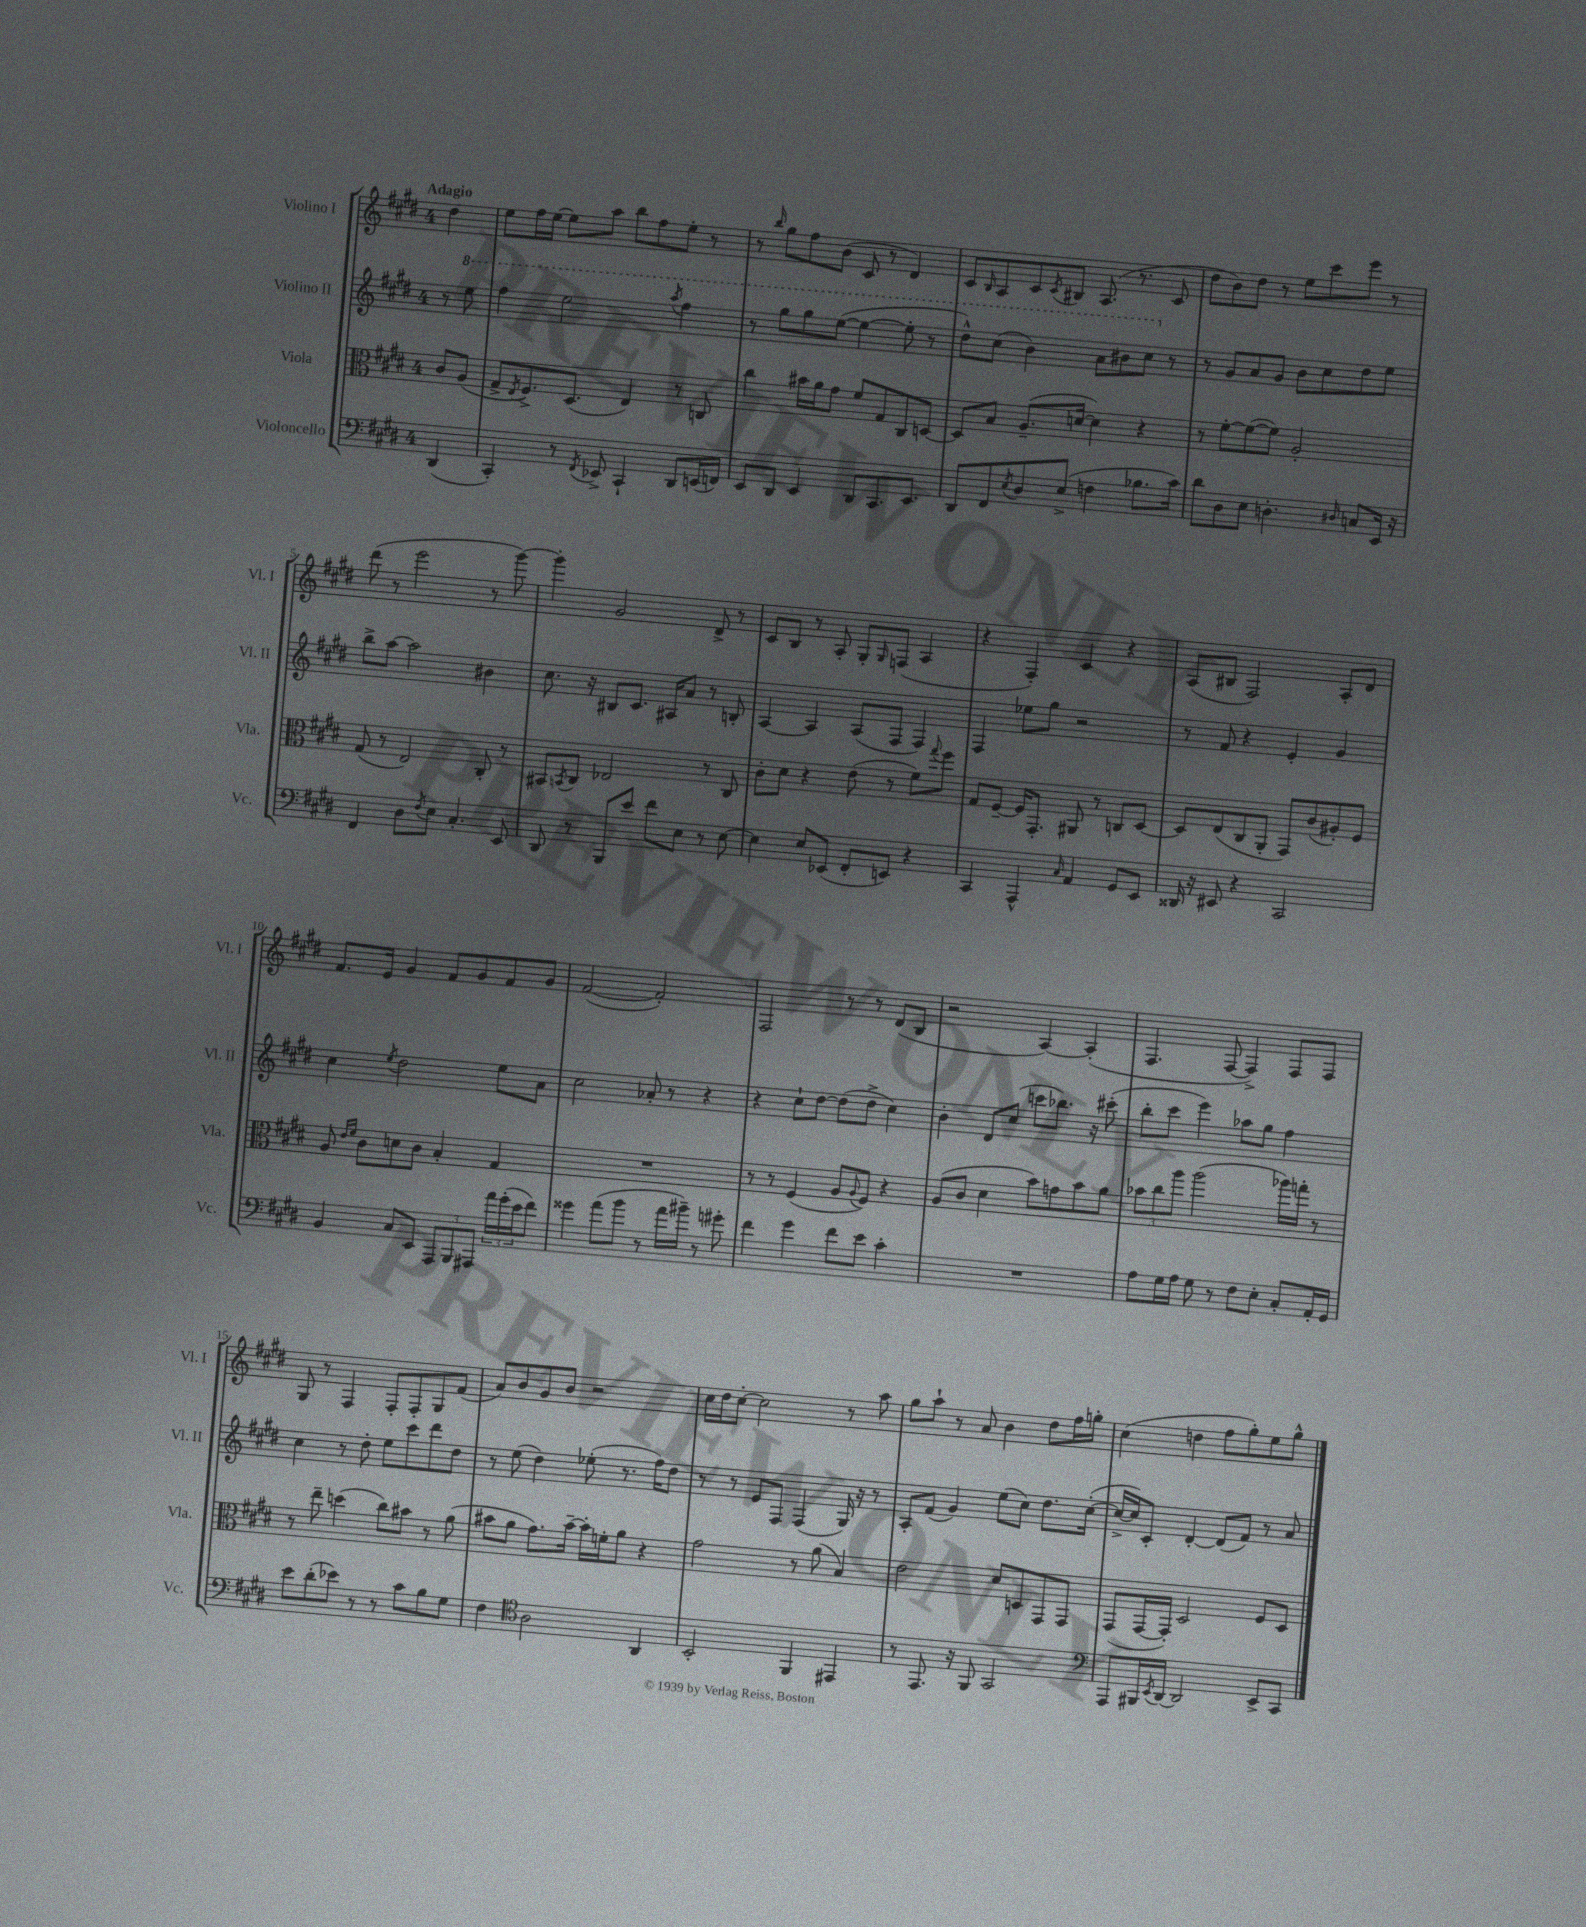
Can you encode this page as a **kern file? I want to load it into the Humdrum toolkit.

**kern	**kern	**kern	**kern
*part4	*part3	*part2	*part1
*staff4	*staff3	*staff2	*staff1
*I"Violoncello	*I"Viola	*I"Violino II	*I"Violino I
*I'Vc.	*I'Vla.	*I'Vl. II	*I'Vl. I
*clefF4	*clefC3	*clefG2	*clefG2
*k[f#c#g#d#]	*k[f#c#g#d#]	*k[f#c#g#d#]	*k[f#c#g#d#]
*M4/4	*M4/4	*M4/4	*M4/4
=	=	=	=
!	!	!	!LO:TX:a:B:t=Adagio
(4DD#/	8c#/L	8r	4dd#\
*	*	*8va	*
.	(8A/J	8eee\	.
=1	=1	=1	=1
4CC#'/)	8G#^/L	4fff#\	8ee\L
.	8qE/	.	.
.	8.F#^/)	.	16ff#\L
.	.	.	[16ee\JJ
8r	.	2eee\	8ee\L]
.	(8.D#/J	.	.
8qFF#/	.	.	.
8EE-X^/	.	.	8aa\J
4CC#`/	4E/)	.	8bb\L
.	.	.	8ff#\
.	.	8qaaa/	.
8DD#/L	8r	4fff#\	8ee'\J
(16EEn/L	8Cn/	.	8r
16FFn/JJ)	.	.	.
=2	=2	=2	=2
8EE/L	4cc#\	8r	8r
.	.	.	16qqbb/
8DD#/J	.	8ggg#\L	8gg#\L
4EE/	16b#X\LL	8ggg#\	8ff#\
.	16a\J	.	.
.	8g#\J	([8eee\J	(8b\J
8DD#/L	8f#/L	4eee\_	8c#/
8.CC#/	8G#/	.	8r
.	8C#/	8eee'\]	4d#/)
8.EE/J	.	.	.
.	[8Dn/J	8r	.
=3	=3	=3	=3
8DD#/L	8D/L]	8ddd#^^\L)	8c#/L
.	.	.	16qqB/
8FF#/	8B/J	(8ccc#\J	8A/
8qE/	.	.	.
8D#/	(8.A~/L	4bb\)	8c#/
.	.	.	8qc#/
(8E^/J	.	.	8B#X/J
.	[16dn/Jk	.	.
4Fn\	4d\])	8aa\L	(8.A/
.	.	8bb#X\	.
.	.	.	8.r
8.B-X\L	4r	8ccc#\J	.
*	*	*X8va	*
.	.	8r	8c#/
16c#\Jk)	.	.	.
=4	=4	=4	=4
8d#\L	8r	8r	8dd#\L
8D#\	[8f#'\L	8g#/L	8b\)
8E\J	(8f#\_	8a/	8dd#\J
4.Dn'\	8f#\J])	8g#/J	8r
.	2A'/	8b\L	8ee\L
.	.	8cc#\	8ccc#\
16qqD#X/	.	.	.
8Cn/L	.	8dd#\	8eee\J
16EE/Jk	.	8ee\J	8r
16r	.	.	.
!!LO:LB:g=z
=5	=5	=5	=5
4FF#/	(8G#/	8bb^\L	(8ddd#\
.	8r	[8aa\J	8r
8D#\L	2E/)	2aa\]	2eee\
8qF#/	.	.	.
8E\J	.	.	.
4.C#'/	.	.	.
.	8C#'/	4b#X\	8r
8EE/	8r	.	[8ggg#\)
=6	=6	=6	=6
8DD#/	8BB#X/L	8.cc#\	4ggg#'\]
.	8qBBn/	.	.
8r	8C#/J	.	.
.	.	16r	.
8BBB/L	2E-X/	8B#X/L	2g#/
8e/J	.	8.c#/J	.
8f#\L	.	.	.
.	.	16A#X/KL	.
8E\J	.	8a/J	.
8r	8r	8r	8d#^/
[8E\	8C#/	8Bn'/	8r
=7	=7	=7	=7
4E\]	8c#'\L	[4A/	8c#/L
.	8d#\J	.	8B/J
8E/L	4r	4A/]	8r
(8EE-X/J	.	.	8A'/
8FF#'/L	(8e\	(8A/L	8G#'/L
.	.	.	16qqG#/
8EEn/J)	8r	8F#/J	(8Fn/J
4r	8f#\L)	4F#/)	4A/
.	8qqgg#/	.	.
.	8ff#\J	.	.
=8	=8	=8	=8
4CC#/	8G#/L	4F#/	4r
.	[8F#~/J	.	.
4AAA^^/	16F#/KL]	8ee-X\L	4F#'/)
.	8.GG#'/J	.	.
.	.	8gg#\J	.
16qqC#/	.	.	.
4AA/	8AA#X/	2r	4c#/
.	8r	.	.
8GG#/L	8Cn/L	.	4r
8EE/J	[8D#/J	.	.
=9	=9	=9	=9
16DD##X/	8D#/L]	8r	(8A/L
16r	.	.	.
8EE#X/	(8E/	8f#/	8B#X/J
4r	8C#/	4r	2F#/)
.	8AA'/J	.	.
2CC#/	8GG#/L)	4e'/	.
.	(8c#/	.	.
.	8A#X'/)	4g#/	8A'/L
.	8F#/J	.	8d#/J
!!LO:LB:g=z
=10	=10	=10	=10
4BB/	8A/	4cc#\	8.f#/L
.	16qqe/LL	.	.
.	16qqf#/JJ	.	.
.	8c#\L	.	.
.	.	.	16e/Jk
.	.	8qee/	.
8C#/L	8dn\	2dd#\	4g#/
8EE/J	8c#\J	.	.
12AAA/L	4B'/	.	8f#/L
12BBB/	.	.	.
.	.	.	8g#/
12AAA#X/J	.	.	.
24a\LL	4G#/	8ee\L	8f#/
(24g#'\	.	.	.
24e\J	.	.	.
8f#\J)	.	8a\J	8g#/J
=11	=11	=11	=11
4g##X\	1r	2cc#\	([2f#/
(8a\L	.	.	.
8b\J	.	.	.
8r	.	8a-X'/	2f#'/])
16a\LL	.	8r	.
16b#X~\JJ)	.	.	.
8r	.	4r	.
8g#X'\	.	.	.
=12	=12	=12	=12
4f#\	8r	4r	2F#/
.	8r	.	.
4g#\	(4F#/	8cc#`\L	.
.	.	[8dd#\J	.
8f#\L	8A/L	(8dd#\L]	8r
.	8qqA/	.	.
8e\J	8F#/J)	8dd#^\J	8r
4c#'\	4r	4cc#\)	(8d#/L
.	.	.	8B/J
=13	=13	=13	=13
1r	(8A/L	4b'\	2r
.	8c#/J	.	.
.	4d#\	8d#/L	.
.	.	(8cc#/J	.
.	8b\L)	8cccn\L	[4A/)
.	8gn\	8.bb-X\J)	.
.	8b\	.	(4A'/]
.	.	16r	.
.	8a\J	(8ccc#X'\	.
=14	=14	=14	=14
8A\L	12b-X\L	8bb'\L	4.F#/
.	12cc#\	.	.
16G#\L	.	8ccc#\J	.
.	12aa\J	.	.
16A\JJ	.	.	.
8G#\	(2aa\	4eee\)	.
8r	.	.	[8F#/
8F#\L	.	8aa-X\L	4F#^/])
8E'\J	.	8gg#\J	.
8C#'/L	16aa-X\LL)	4ff#\	8F#/L
.	16ggn'\JJ	.	.
16AA'/L	8r	.	8F#/J
16GG#/JJ	.	.	.
!!LO:LB:g=z
=15	=15	=15	=15
8e\L	8r	4cc#\	8G#/
(8d#'\	8ee~\	.	8r
8e-X\J)	(4ddn\	8r	4F#/
8r	.	8dd#'\	.
8r	8cc#\L)	8ee\L	8F#'/L
8c#\L	8b#X\J	8ccc#\	8F#'/
8B\	8r	8ddd#\	8G#/
8G#\J	(8a\	8dd#\J	(8f#/J
=16	=16	=16	=16
4F#\	8b#X\L	8r	8a/L)
.	8a\J	(8ee\	8b/
*clefC4	*	*	*
2A\	8.g#\L)	4dd#\)	8g#/
.	.	.	8b/J
.	[16b#~\Jk	.	.
.	16b#'\LL]	(8ee-X'\	2r
.	16fn'\J	.	.
.	8a\J	8.r	.
4AA/	4r	.	.
.	.	16ff#\KL)	.
.	.	8dd#\J	.
=17	=17	=17	=17
2BB'/	2g#\	8r	16cc#\LL
.	.	.	16dd#\J
.	.	8r	[8cc#'\J
.	.	8e/L	2cc#\]
.	.	8F#/J	.
4FF#/	8r	(4F#/	.
.	(8a\	.	.
4EE#X/	4B/)	16G#/)	8r
.	.	16r	.
.	.	8r	8aa\
=18	=18	=18	=18
8r	2e\	8A'/L	8gg#\L
8.EE/	.	(8f#/J	8aa`\J
.	.	4g#/)	8r
16r	.	.	.
8FF#/	.	.	8a/
2GG#/	8d#/L	(8ee\L	4b\
.	8Dn/	8cc#\J)	.
.	8GG#/	8.dd#\L	8dd#\L
.	8GG#/J	.	16ff#\L
.	.	([16cc#'\Jk	16ggn'\JJ
=19	=19	=19	=19
*clefF4	*	*	*
8AAA/L	(8GG#/L	16cc#^/LL_	(4cc#\
.	.	16cc#/J])	.
16BBB#X/L	[16GG#/L	8c#'/J	.
8qEE/	.	.	.
[16DD#/JJ	16GG#'/JJ])	.	.
2DD#/]	2D#/	[4d#'/	4ddn\
.	.	(8d#/L]	8ff#\L
.	.	8f#/J)	8gg#'\)
8EE^/L	8F#/L	8r	8ee\
8CC#/J	8D#/J	8a/	8gg#^^\J
==	==	==	==
*-	*-	*-	*-
